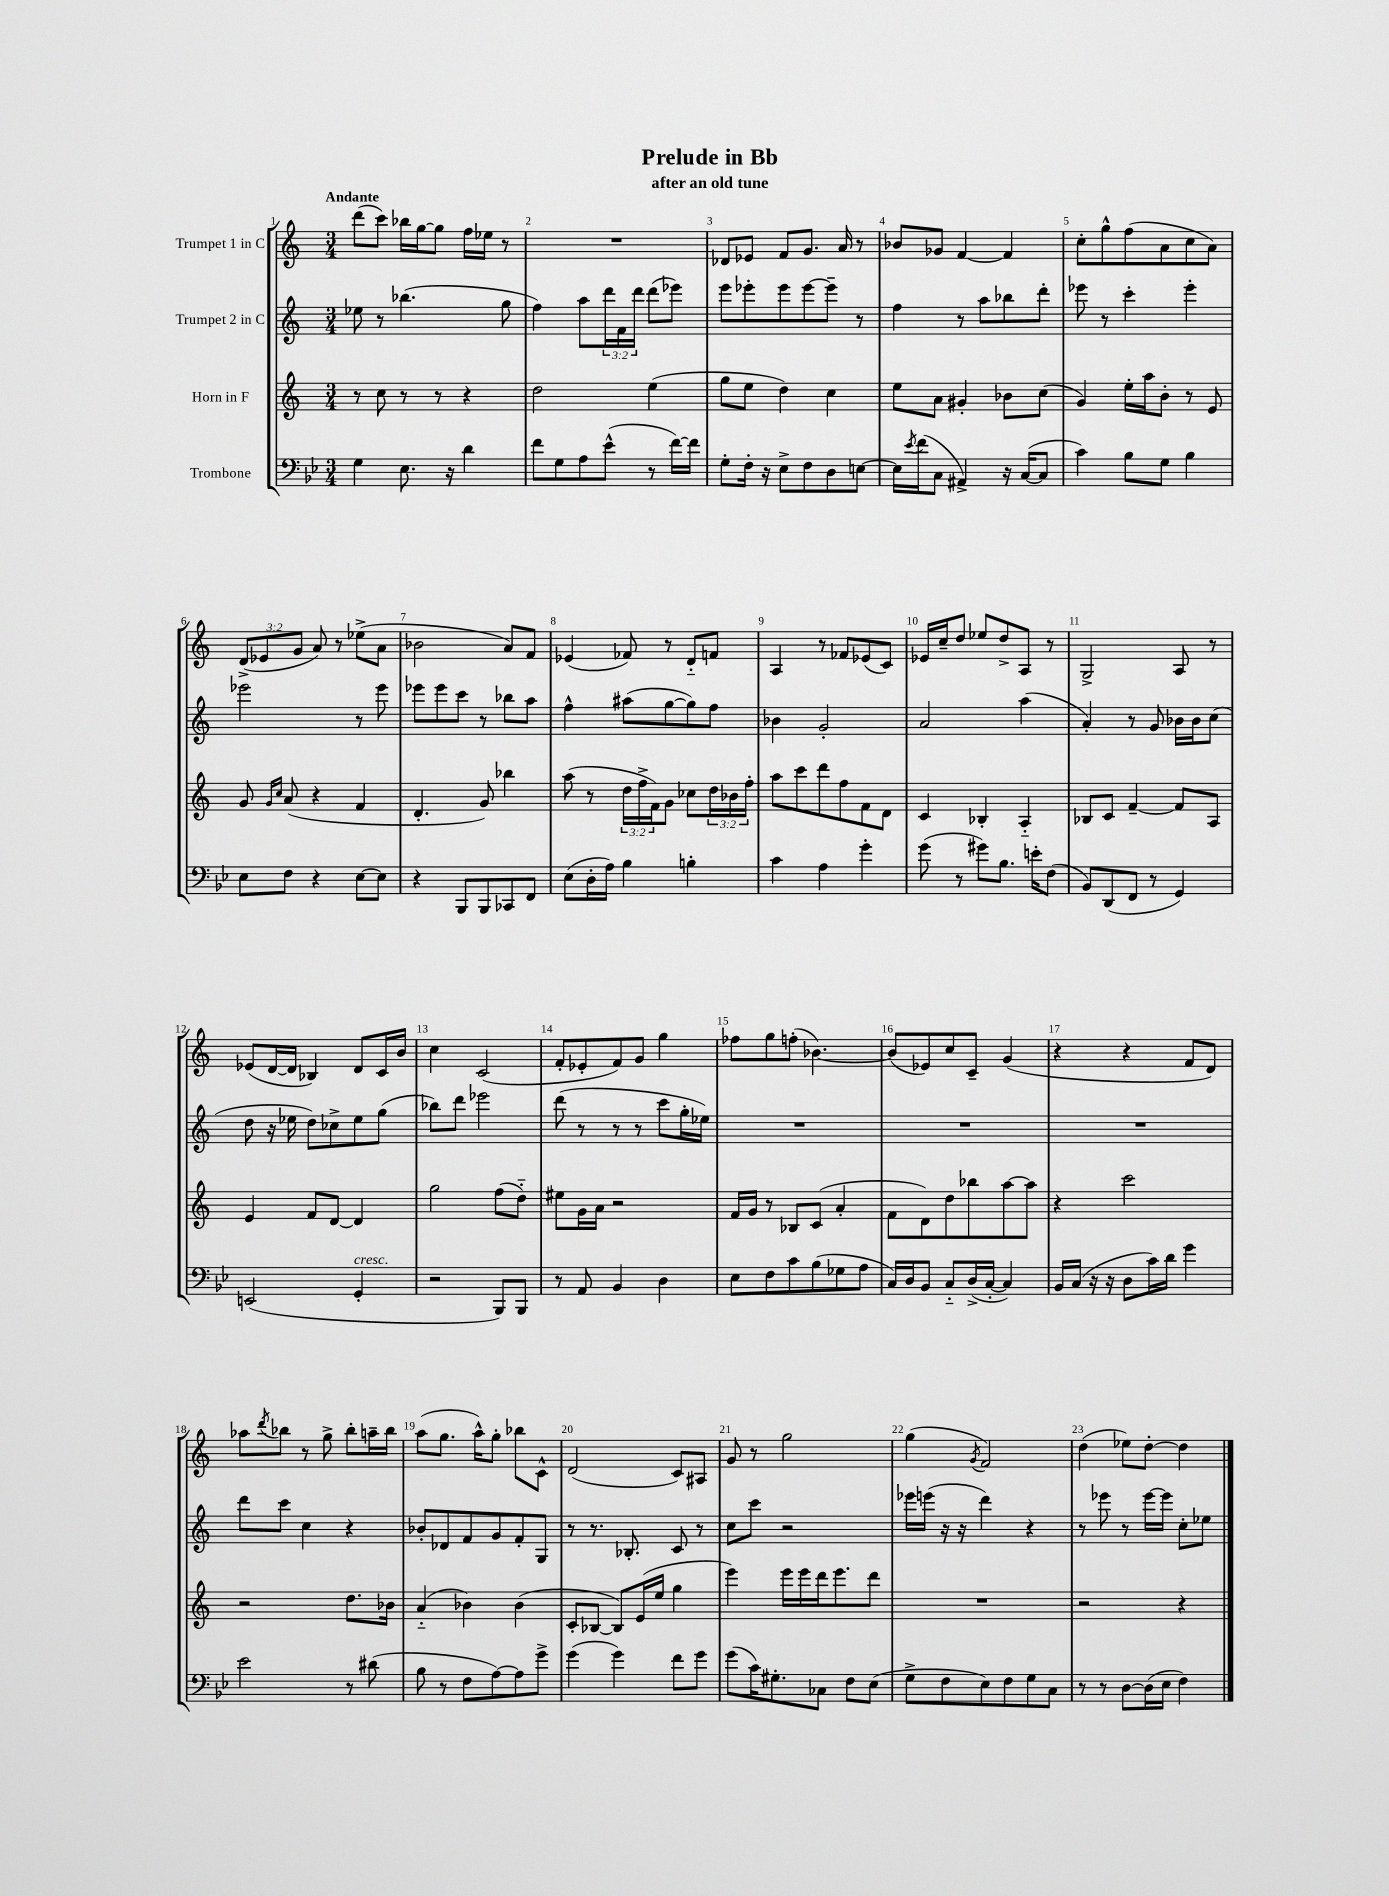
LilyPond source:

\header { title = "Prelude in Bb" subtitle = "after an old tune" }
<<
\new StaffGroup <<
\new Staff = "s0" \with { instrumentName = "Trumpet 1 in C" } {
    \clef treble \key c \major \numericTimeSignature \time 3/4 \override Staff.TupletNumber.text = #tuplet-number::calc-fraction-text \tempo "Andante"
    d'''8( c'''8) bes''16 g''16~ g''8 f''16 ees''16 r8 |
    R2. |
    des'8 ees'8 f'8 g'8. a'16 r8 |
    bes'8 ges'8 f'4~ f'4 |
    c''8-. g''8-^ f''8( a'8 c''8 a'8) |
    \tuplet 3/2 { d'8->( ees'8 g'8 } a'8) r8 ees''8->( a'8 |
    bes'2 a'8) f'8 |
    ees'4( fes'8) r8 d'8-_ f'8 |
    a4 r8 fes'8 ees'8( c'8) |
    ees'16 c''16-- d''8 ees''8 d''8-> a8 r8 |
    g2-> a8 r8 |
    ees'8( d'16~ d'16 bes4) d'8 c'16 b'16 |
    c''4 c'2( |
    f'8-. ees'8-. f'8) g'8 g''4 |
    fes''8 g''8 f''8-.( bes'4.~) |
    bes'8( ees'8) c''8 c'8-- g'4( |
    r4 r4 f'8 d'8) |
    aes''8 \acciaccatura { d'''8 } bes''8 r8 g''8-> bes''8-. a''16-- bes''16 |
    a''8( g''8. a''16-^) g''8-. bes''8 c'8-^ |
    d'2( c'8) ais8 |
    g'8 r8 g''2 |
    g''4( \acciaccatura { g'8 } f'2) |
    d''4( ees''8) d''8~-. d''4 \bar "|." |
}
\new Staff = "s1" \with { instrumentName = "Trumpet 2 in C" } {
    \clef treble \key c \major \numericTimeSignature \time 3/4 \override Staff.TupletNumber.text = #tuplet-number::calc-fraction-text
    ees''8 r8 bes''4.( g''8 |
    f''4) a''8 \tuplet 3/2 { d'''16 f'16 d'''16 } d'''8( ees'''8) |
    e'''8 ees'''8-. ees'''8 ees'''8~ ees'''8-- r8 |
    f''4 r8 a''8 bes''8 d'''8-. |
    ees'''8 r8 c'''4-. ees'''4-. |
    ees'''2 r8 ees'''8 |
    ees'''8 ees'''8 c'''8 r8 bes''8 a''8 |
    f''4-^ ais''8( g''8~ g''8) f''8 |
    bes'4 g'2-. |
    a'2 a''4( |
    a'4-.) r8 g'8 bes'16 bes'16 c''8( |
    d''8 r16 ees''16 d''8) ces''8-> ees''8 g''8( |
    bes''8) d'''8 ees'''2 |
    d'''8( r8 r8 r8 c'''8 g''16-. ees''16) |
    R2. |
    R2. |
    R2. |
    d'''8 c'''8 c''4 r4 |
    bes'8-. des'8 f'8 g'8 f'8-. g8 |
    r8 r8. bes8.-. c'8 r8 |
    c''8 c'''8 r2 |
    ees'''16 e'''16( r16 r16 d'''4) r4 |
    r8 ees'''8 r8 ees'''16~ ees'''16 c''8-. ees''8 \bar "|." |
}
\new Staff = "s2" \with { instrumentName = "Horn in F" } {
    \clef treble \key c \major \numericTimeSignature \time 3/4 \override Staff.TupletNumber.text = #tuplet-number::calc-fraction-text
    r8 c''8 r8 r8 r4 |
    d''2 e''4( |
    g''8 e''8 d''4) c''4 |
    e''8 a'8 gis'4-. bes'8 c''8( |
    g'4) e''16-. a''16 b'8-. r8 e'8 |
    g'8 \grace { g'16 c''16 } a'8( r4 f'4 |
    d'4.-. g'8) bes''4 |
    a''8( r8 \tuplet 3/2 { d''16 f''16-> f'16) } g'8 ces''8 \tuplet 3/2 { d''16 bes'16 f''16-. } |
    a''8 c'''8 d'''8 f''8 f'8 d'8 |
    c'4 bes4-. a4-_ |
    bes8 c'8 f'4~-- f'8 a8 |
    e'4 f'8 d'8~ d'4 |
    g''2 f''8( d''8-_) |
    eis''8 g'16 a'16 r2 |
    f'16 g'16 r8 bes8 c'8( a'4-. |
    f'8 d'8) d''8 bes''8 a''8~ a''8 |
    r4 c'''2 |
    r2 d''8. bes'16 |
    a'4-_( bes'4) bes'4( |
    c'8-. bes8~ bes8) e'16( e''16 g''4 |
    e'''4) e'''16 e'''16 d'''16 e'''8. d'''8 |
    R2. |
    r2 r4 \bar "|." |
}
\new Staff = "s3" \with { instrumentName = "Trombone" } {
    \clef bass \key bes \major \numericTimeSignature \time 3/4
    g4 ees8. r16 d'4 |
    f'8 g8 a8 ees'8-^( r8 f'16~) f'16 |
    g8-. f16-. r16 ees8-> f8 d8 e8~ |
    e16 \acciaccatura { ees'8 } f'16( c8 ais,4->) r16 c16~( c8 |
    c'4) bes8 g8 bes4 |
    ees8 f8 r4 ees8~ ees8 |
    r4 bes,,8 bes,,8 ces,8 f,8 |
    ees8( d16-. a16) bes4 b4-. |
    c'4 a4 g'4-. |
    g'8( r8 gis'8) bes8. e'16-. f8( |
    bes,8) d,8( f,8 r8 g,4) |
    e,2( g,4-.^\markup { \italic "cresc." } |
    r2 bes,,8) bes,,8 |
    r8 a,8 bes,4 d4 |
    ees8 f8 c'8 bes8( ges8 a8 |
    c16) d16 bes,8 c8-_ d16->( c16~-. c4) |
    bes,16 c16( r16 r16 d8 c'16) d'16 g'4 |
    ees'2 r8 dis'8( |
    bes8 r8 f8 a8~) a8 g'8-> |
    g'4( g'4) f'8 g'8 |
    g'8( c'16) gis8.-. ces8 f8 ees8( |
    g8-> f8 ees8) f8 g8 c8 |
    r8 r8 d8~ d16( ees16 f4) \bar "|." |
}
>>
>>
\layout { \context { \Score \override BarNumber.break-visibility = ##(#f #t #t) barNumberVisibility = #all-bar-numbers-visible } }
